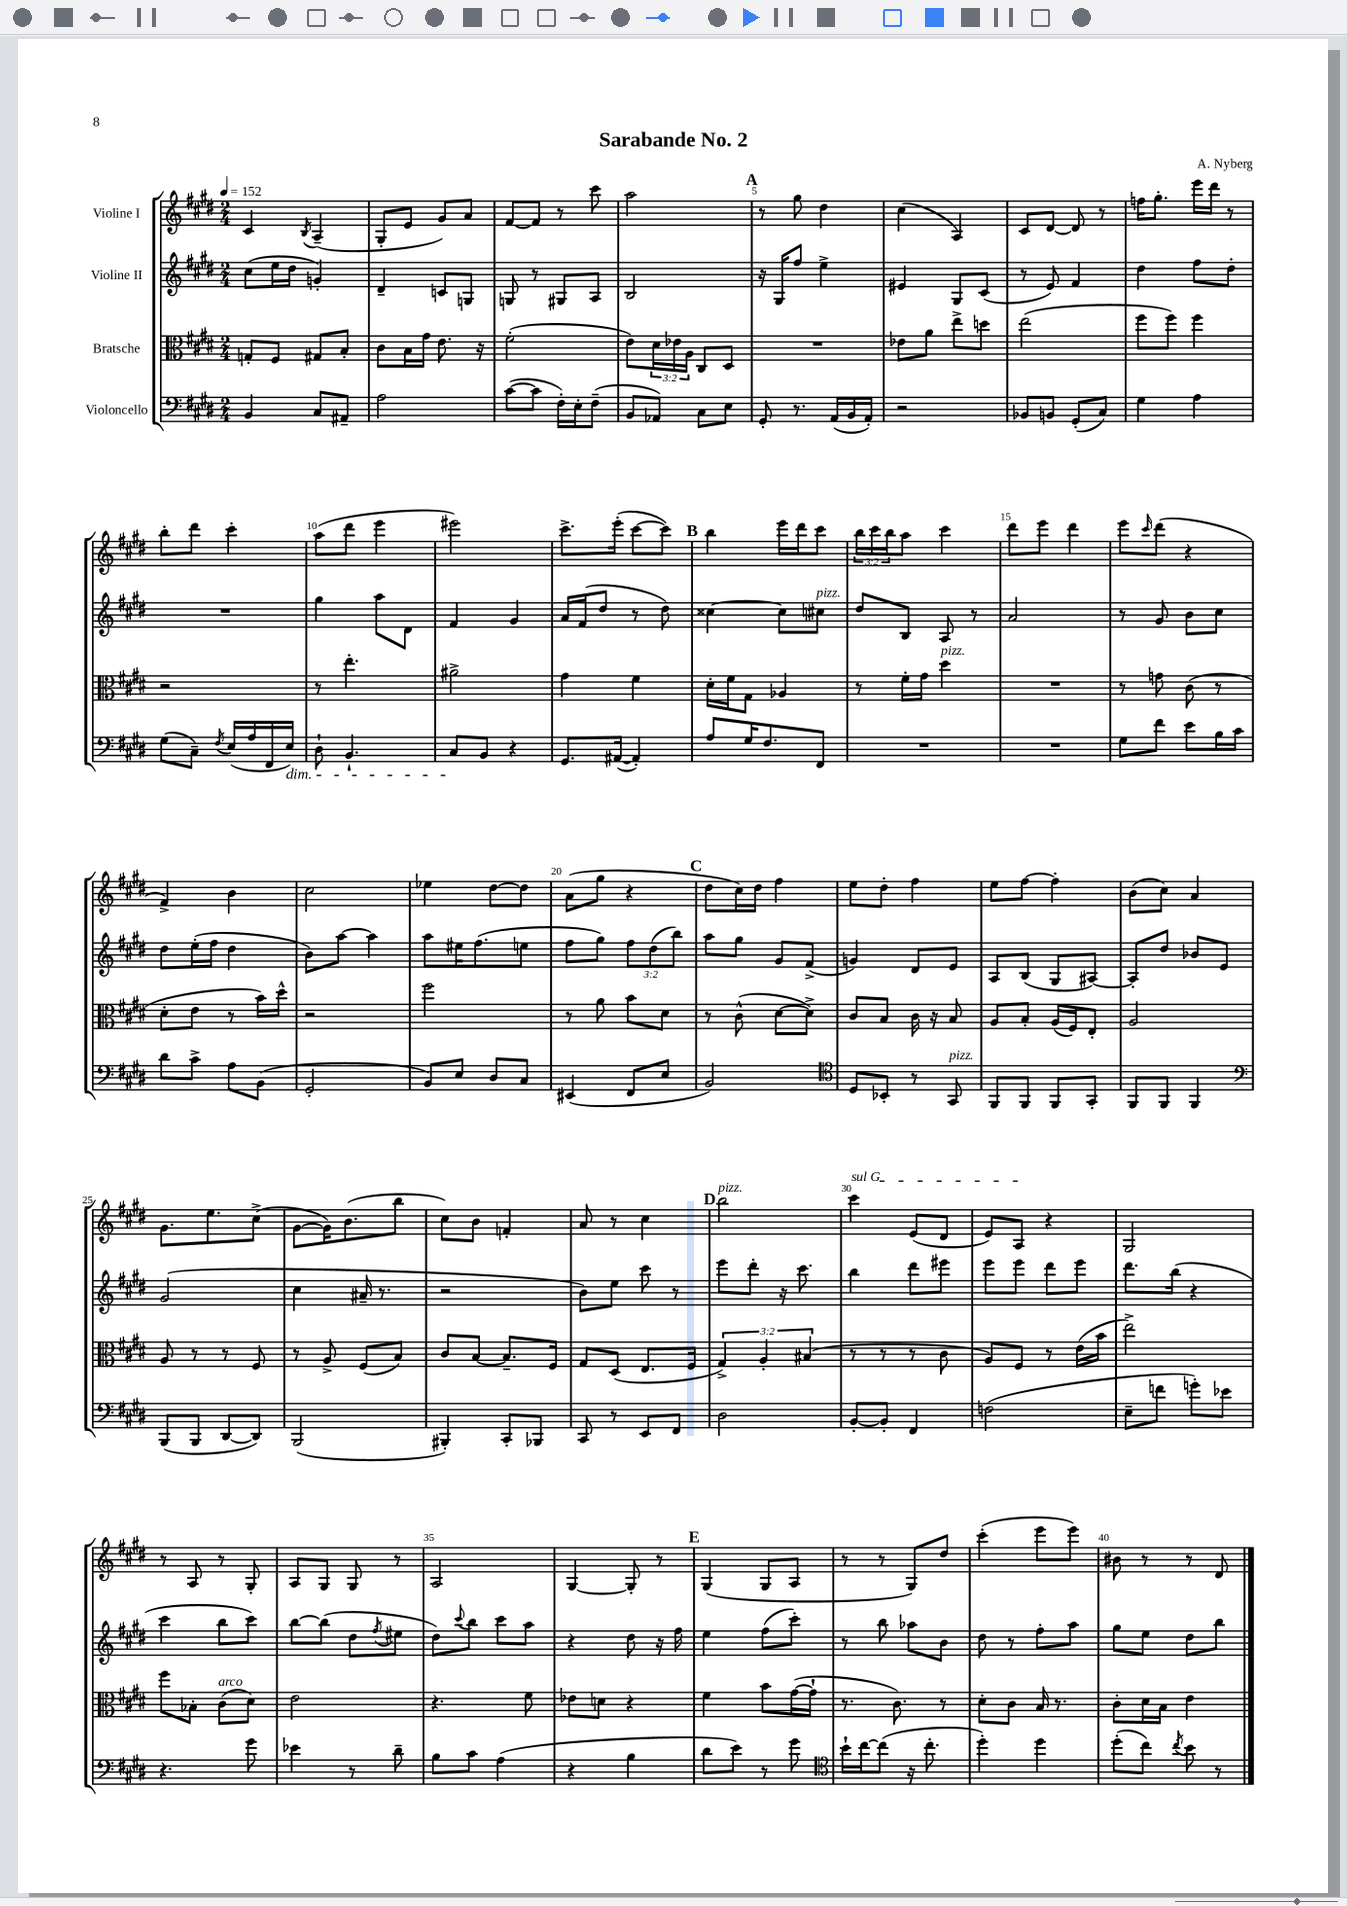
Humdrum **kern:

**kern	**kern	**kern	**kern
*part4	*part3	*part2	*part1
*staff4	*staff3	*staff2	*staff1
*I"Violoncello	*I"Bratsche	*I"Violine II	*I"Violine I
*clefF4	*clefC3	*clefG2	*clefG2
*k[f#c#g#d#]	*k[f#c#g#d#]	*k[f#c#g#d#]	*k[f#c#g#d#]
*M2/4	*M2/4	*M2/4	*M2/4
*MM152	*MM152	*MM152	*MM152
=1	=1	=1	=1
4BB/	8Gn'/L	(8cc#\L	4c#/
.	8F#/J	16ee\L	.
.	.	16dd#\JJ	.
.	.	.	8qB/
8C#/L	8G#X/L	4gn'/)	(4A~/
8AA#X~/J	8B'/J	.	.
=2	=2	=2	=2
2A\	8c#\L	4d#~/	8G#'/L
.	16B\L	.	8e/J
.	16g#\JJ	.	.
.	8.e\	8cn/L	8g#/L)
.	.	8Gn/J	8a/J
.	16r	.	.
=3	=3	=3	=3
([8c#\L	(2f#'\	8Gn/	[8f#/L
8c#\J]	.	8r	8f#/J]
16F#'\LL)	.	8G#X/L	8r
16E'\J	.	.	.
(8F#~\J	.	8A/J	8ccc#\
=4	=4	=4	=4
8BB/L	8e\L)	2B/	2aa\
8AA-X/J)	24d#\L	.	.
.	24e-X\	.	.
.	24A\JJ	.	.
8C#\L	8C#/L	.	.
8E\J	8D#/J	.	.
!!LO:REH:place=s1:t=A
=5	=5	=5	=5
8GG#'/	2r	16r	8r
.	.	16G#/KL	.
8.r	.	8ff#/J	8gg#\
.	.	4ee^\	4dd#\
(16AA/LL	.	.	.
16BB/	.	.	.
16AA'/JJ)	.	.	.
=6	=6	=6	=6
2r	8e-X\L	4e#X/	(4cc#\
.	8a\J	.	.
.	8ee^\L	8G#/L	4A/)
.	8ddn\J	(8c#/J	.
=7	=7	=7	=7
8BB-X/L	(2ee\	8r	8c#/L
8BBn/J	.	8e/)	[8d#/J
(8GG#'/L	.	4f#/	8d#/]
8C#/J)	.	.	8r
=8	=8	=8	=8
4G#\	8ff#\L	4dd#\	16ffn\KL
.	.	.	8.gg#'\J
.	8ff#\J)	.	.
4A\	4ff#\	8ff#\L	16eee\LL
.	.	.	16ddd#\JJ
.	.	8dd#'\J	8r
!!LO:LB:g=z
=9	=9	=9	=9
(8G#\L	2r	2r	8bb'\L
8C#~\J)	.	.	8ddd#\J
8qF#/	.	.	.
(16E/LL	.	.	4ccc#'\
16A/	.	.	.
16FF#/	.	.	.
!LO:TX:b:i:t=dim.	!	!	!
16E/JJ)	.	.	.
=10	=10	=10	=10
8D#`\	8r	4gg#\	(8aa\L
4.BB`/	4.ee'\	.	8ddd#\J
.	.	8aa\L	4eee\
.	.	8d#\J	.
=11	=11	=11	=11
8C#/L	2a#X^\	4f#/	2eee#X\)
8BB/J	.	.	.
4r	.	4g#/	.
=12	=12	=12	=12
8.GG#/L	4g#\	16a/LL	8.ccc#^\L
.	.	(16f#/J	.
.	.	8dd#/J	.
([16AA#X/Jk	.	.	(16eee'\Jk
4AA#'/])	4f#\	8r	[8ccc#\L
.	.	8dd#\)	8ccc#\J])
!!LO:REH:place=s1:t=B
=13	=13	=13	=13
8A/L	16d#'\LL	[4cc##X\	4bb\
.	16f#\J	.	.
16G#/K	8G#\J	.	.
8.F#/	.	.	.
.	4A-X/	8cc##\L]	16eee\LL
.	.	.	16ddd#\J
!	!	!LO:TX:a:i:t=pizz.	!
8FF#/J	.	8cc#X\J	8ccc#\J
=14	=14	=14	=14
2r	8r	8dd#/L	24bb\LL
.	.	.	24ccc#\
.	.	.	24bb\J
.	16f#'\LL	8B/J	8aa\J
.	16g#\JJ	.	.
!	!LO:TX:a:i:t=pizz.	!	!
.	4dd#\	8A/	4ccc#\
.	.	8r	.
=15	=15	=15	=15
2r	2r	2a/	8ddd#\L
.	.	.	8eee\J
.	.	.	4ddd#\
=16	=16	=16	=16
8G#\L	8r	8r	8eee\L
.	.	.	16qqccc#/
8f#\J	8gn\	8g#/	(8ddd#\J
8e\L	(8c#\	8b\L	4r
16B\L	8r	8cc#\J	.
16c#\JJ	.	.	.
!!LO:LB:g=z
=17	=17	=17	=17
8d#\L	8d#'\L	8dd#\L	4f#^/)
8c#^\J	8e\J	(16ee'\L	.
.	.	16ff#\JJ	.
8A\L	8r	4dd#\	4b\
(8BB\J	16b\LL)	.	.
.	16dd#^^\JJ	.	.
=18	=18	=18	=18
2GG#'/	2r	8b\L)	2cc#\
.	.	[8aa\J	.
.	.	4aa\]	.
=19	=19	=19	=19
8BB/L)	2ff#\	8aa\L	4ee-X\
8E/J	.	16ee#X\K	.
.	.	(8.ff#\	.
8D#/L	.	.	[8dd#\L
8C#/J	.	8een\J	8dd#\J]
=20	=20	=20	=20
(4EE#X/	8r	8ff#\L	(8a\L
.	8a\	8gg#\J)	8gg#\J
8FF#/L	8b\L	12ff#\L	4r
.	.	(12dd#\	.
8E/J	8d#\J	.	.
.	.	12bb\J)	.
!!LO:REH:place=s1:t=C
=21	=21	=21	=21
2BB/)	8r	8aa\L	8dd#\L
.	(8c#^^\	8gg#\J	16cc#\L)
.	.	.	16dd#\JJ
.	[8d#\L	8g#/L	4ff#\
.	8d#^\J])	(8f#^/J	.
=22	=22	=22	=22
*clefC4	*	*	*
8D#/L	8c#/L	4gn/)	8ee\L
8BB-X'/J	8B/J	.	8dd#'\J
8r	16c#\	8d#/L	4ff#\
.	16r	.	.
!LO:TX:a:i:t=pizz.	!	!	!
8GG#/	8B/	8e/J	.
=23	=23	=23	=23
8FF#/L	8A/L	8A/L	8ee\L
8FF#/J	8B'/J	(8B/J	[8ff#\J
8FF#/L	(16A/LL	8G#/L	4ff#'\]
.	16F#/J)	.	.
8GG#'/J	8E'/J	[8A#X/J)	.
=24	=24	=24	=24
8FF#/L	2A/	8A#'/L]	(8b\L
8FF#/J	.	8dd#/J	8cc#\J)
4FF#/	.	8b-X/L	4a/
.	.	8e/J	.
!!LO:LB:g=z
=25	=25	=25	=25
*clefF4	*	*	*
(8BBB/L	8A/	(2g#/	8.g#\L
8BBB/J	8r	.	.
.	.	.	8.ee\
[8DD#/L	8r	.	.
8DD#/J])	8F#/	.	(8cc#^\J
=26	=26	=26	=26
(2BBB/	8r	4cc#\	[8g#\L
.	8A^/	.	16g#\K])
.	.	.	(8.b\
.	(8F#/L	16a#X~/	.
.	.	8.r	.
.	8B/J)	.	8bb\J
=27	=27	=27	=27
4BBB#X'/)	8c#/L	2r	8cc#\L)
.	[8B/J	.	8b\J
8CC#'/L	8.B~/L]	.	4fn'/
8BBB-X/J	.	.	.
.	16F#/Jk	.	.
=28	=28	=28	=28
8CC#/	8G#/L	8b\L)	8a/
8r	(8D#/J	8ee\J	8r
8EE/L	8.E/L	8ccc#\	4cc#\
8FF#/J	.	8r	.
.	16F#/Jk	.	.
!!LO:REH:place=s1:t=D
=29	=29	=29	=29
!	!	!	!LO:TX:a:i:t=pizz.
2D#\	6G#^/)	8eee\L	2bb\
.	.	8ddd#'\J	.
.	6A'/	.	.
.	.	16r	.
.	.	8.ccc#\	.
.	(6B#X/	.	.
=30	=30	=30	=30
!	!	!	!LO:TX:a:i:t=sul G
[8BB'/L	8r	4bb\	4ccc#\
8BB'/J]	8r	.	.
4FF#/	8r	8ddd#\L	(8e/L
.	8c#\	8eee#X\J	8d#/J
=31	=31	=31	=31
(2Fn\	8A/L)	8eee\L	8e/L)
.	8F#/J	8eee\J	8A/J
.	8r	8ddd#\L	4r
.	(16e\LL	8eee\J	.
.	16b\JJ	.	.
=32	=32	=32	=32
8E~\L	2ee^\)	8.ddd#\L	2G#/
8fn\J	.	.	.
.	.	(16bb\Jk	.
8gn'\L)	.	4r	.
8e-X\J	.	.	.
!!LO:LB:g=z
=33	=33	=33	=33
4.r	8ff#\L	4ccc#\	8r
.	8B-X'\J	.	8A/
!	!LO:TX:a:i:t=arco	!	!
.	(8c#\L	8bb\L	8r
8g#\	8d#\J)	8ccc#\J)	8G#'/
=34	=34	=34	=34
4e-X\	2e\	[8bb\L	8A/L
.	.	(8bb\J]	8G#/J
8r	.	8dd#\L	8G#/
.	.	8qff#/	.
8d#~\	.	8ee#X\J	8r
=35	=35	=35	=35
8B\L	4.r	8dd#\L)	2A/
.	.	8qqccc#/	.
8c#\J	.	8bb\J	.
(4A\	.	8ccc#\L	.
.	8f#\	8aa\J	.
=36	=36	=36	=36
4r	8e-X\L	4r	[4G#/
.	8dn\J	.	.
4B\	4r	8dd#\	8G#'/]
.	.	16r	8r
.	.	16ff#\	.
!!LO:REH:place=s1:t=E
=37	=37	=37	=37
8d#\L	4f#\	4ee\	(4G#/
8e\J)	.	.	.
8r	8b\L	(8ff#\L	8G#/L
8g#\	([16g#\L	8ccc#'\J)	8A/J
.	16g#`\JJ]	.	.
=38	=38	=38	=38
*clefC4	*	*	*
16b`\LL	8.r	8r	8r
[16cc#\J	.	.	.
(8cc#\J]	.	8bb\	8r
.	8.c#\)	.	.
16r	.	8aa-X\L	8G#/L)
8.cc#'\	.	.	.
.	8r	8b\J	8dd#/J
=39	=39	=39	=39
4dd#'\)	8d#'\L	8dd#\	(4ccc#'\
.	8c#\J	8r	.
4dd#\	16B/	8ff#'\L	8eee\L
.	8.r	.	.
.	.	8aa\J	8eee\J)
=40	=40	=40	=40
(8dd#'\L	8c#'\L	8gg#\L	8b#X\
8cc#\J)	16d#\L	8ee\J	8r
.	16B\JJ	.	.
8qcc#/	.	.	.
8b\	4e\	8dd#\L	8r
8r	.	8bb\J	8d#/
==	==	==	==
*-	*-	*-	*-
